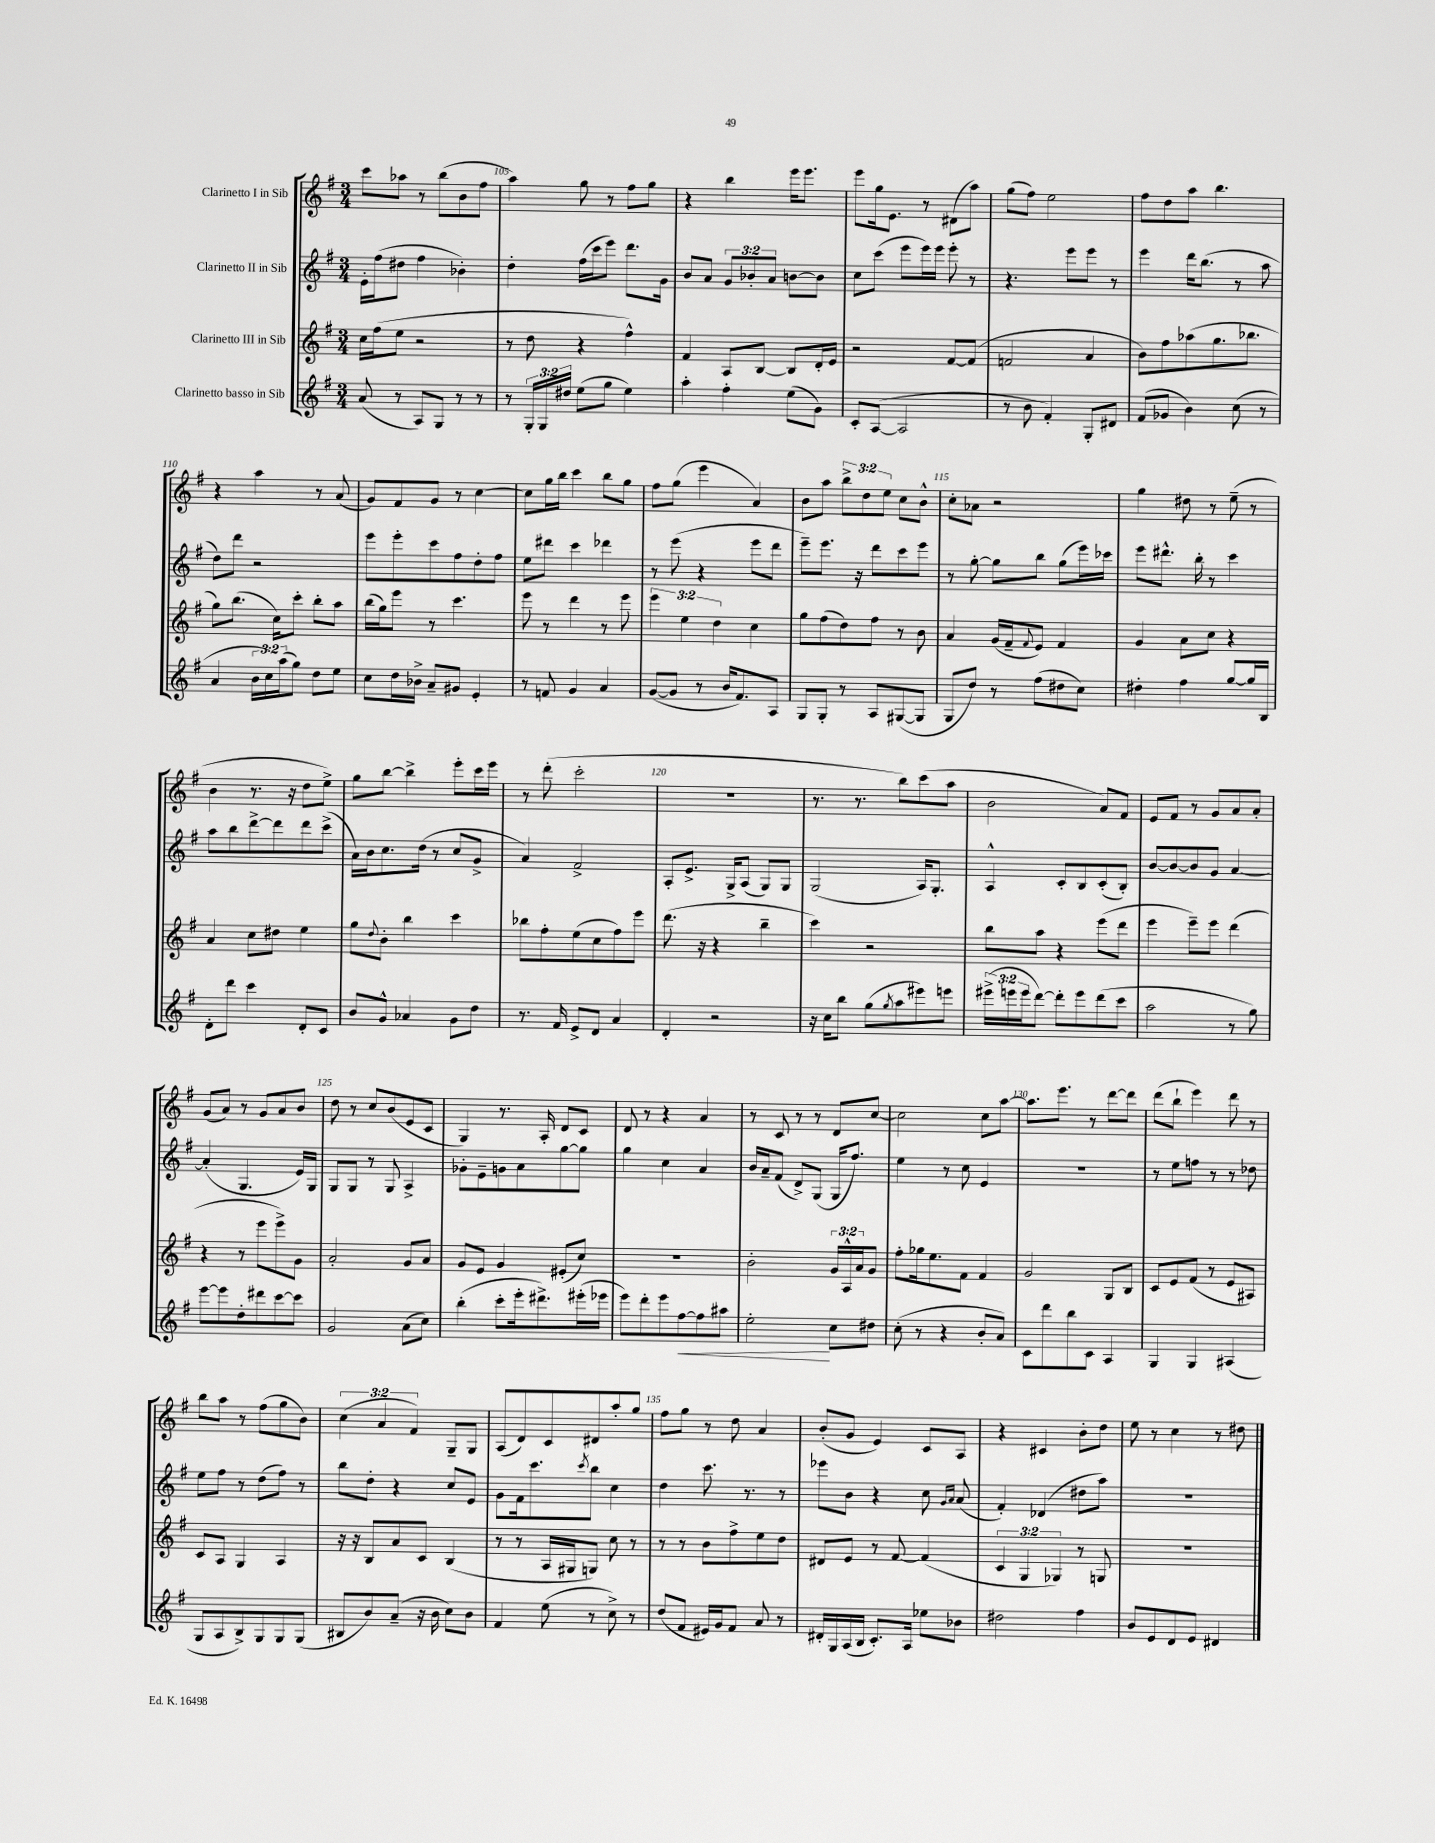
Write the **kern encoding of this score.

**kern	**kern	**kern	**kern
*staff4	*staff3	*staff2	*staff1
*clefG2	*clefG2	*clefG2	*clefG2
*k[f#]	*k[f#]	*k[f#]	*k[f#]
*M3/4	*M3/4	*M3/4	*M3/4
(8a	16cc	16e'	8ccc
.	(16ff#	(16ff#	.
8r	8ee	8dd#	8aa-
8A)	2r	4ff#	8r
8G	.	.	(8bb
8r	.	4b-')	8b
8r	.	.	8ff#
=	=	=	=
8r	8r	4dd'	4aa)
24G'	8dd	.	.
24G	.	.	.
24dd#	.	.	.
(8ee	4r	(16ff#	8gg
.	.	16ccc	.
8gg	.	8eee)	8r
4ee)	4ff#^^)	8.ddd	8ff#
.	.	.	8gg
.	.	16g	.
=	=	=	=
4aa'	4f#	8b	4r
.	.	8a	.
4ff#'	8A	12g	4bb
.	.	12b-'	.
.	[8B	.	.
.	.	12a	.
(8ee	8B]	[8b	16eee
.	.	.	8.eee
8g)	16d'	8b]	.
.	16e	.	.
=	=	=	=
8c'	2r	8cc	8eee
([8A	.	(8ccc	16gg
.	.	.	8.e
2A]	.	8eee	.
.	.	16eee)	8r
.	.	16eee	.
.	[8f#	8eee'	(8d#
.	(8f#]	8r	8aa)
=	=	=	=
8r	2f	4.r	(8gg
8b	.	.	8ff#)
4f#')	.	.	2ee
.	.	8eee	.
8G'	4a	8eee	.
8d#	.	8r	.
=	=	=	=
(8f#	8b)	4eee	8ff#
8g-	8ff#	.	8dd
4b)	(8aa-	16ddd	8aa
.	.	(8.bb	.
.	8.gg	.	4.bb
(8cc	.	8r	.
.	8.bb-	.	.
8r	.	8aa	.
=	=	=	=
4a	8gg)	8dd)	4r
.	(8.bb	8ddd	.
24b	.	2r	4aa
24cc)	.	.	.
.	16cc)	.	.
(24aa	.	.	.
8gg)	8ccc'	.	.
8dd	8bb'	.	8r
8ee	8aa	.	(8a
=	=	=	=
8cc	(16bb	8eee	8g)
.	16gg)	.	.
16dd	8eee	8eee'	8f#
16b-^	.	.	.
8a~	8r	8ccc	8g
8g#	4.ccc	8ff#	8r
4e'	.	8dd'	[4cc
.	.	8ff#	.
=	=	=	=
8r	8eee	8ee	8cc]
8f	8r	8ddd#	16gg
.	.	.	16bb
4g	4ddd	4ccc	4ccc
4a	8r	4ddd-	8bb
.	8eee	.	8gg
=	=	=	=
([8g	6eee	8r	8ff#
8g]	.	(8eee	(8gg
.	6ee	.	.
8r	.	4r	4eee
.	6dd	.	.
16b	.	.	.
8.f#)	.	.	.
.	4cc	8eee	4a)
8A	.	8ddd	.
=	=	=	=
8G	8gg	8eee~)	8b
8G'	(8ff#	8.eee	8aa
8r	8dd)	.	12bb^
.	.	16r	.
.	.	.	12dd
8A	8ff#	8ddd	.
.	.	.	12ee
([8G#	8r	8ccc	8cc
8G#]	8b	8eee	8b^^
=	=	=	=
8G	4a	8r	8cc'
8dd)	.	[8gg'	8a-
8r	(16g	8gg]	2r
.	16f#~	.	.
.	8qqf#	.	.
(8ff#	8e)	8bb	.
8dd#	4f#	(8gg	.
8cc)	.	16eee)	.
.	.	16ccc-	.
=	=	=	=
4dd#'	4g	8eee	4gg
.	.	8.ddd#^^	.
4ff#	8a	.	8dd#
.	.	16bb'	.
.	8cc	8r	8r
[8gg	4r	4ccc	(8ee~
16gg]	.	.	8r
16B	.	.	.
=	=	=	=
8d'	4a	8aa	4b
8ddd	.	8bb	.
4ccc	8cc	[8ddd^	8.r
.	8dd#	8ddd]	.
.	.	.	16r
8d'	4ee	8ddd	8dd
8c	.	(8ccc^	8ee^)
=	=	=	=
8b	8gg	16a)	8gg
.	.	16b	.
.	8qqdd	.	.
8g^^	8b'	8.cc	[8bb
4a-	4bb	.	4bb^]
.	.	(16dd	.
.	.	8r	.
8g	4ccc	8cc	8eee'
8dd	.	8g^	16ccc
.	.	.	16eee
=	=	=	=
8.r	8bb-	4a)	8r
.	8ff#'	.	(8ddd'
16f#	.	.	.
8e^	(8ee	2f#^	2ccc'
8d	8cc	.	.
4a	8ff#)	.	.
.	8eee	.	.
=	=	=	=
4d'	(8.ddd	8A'	2.r
.	.	8.e^	.
.	16r	.	.
2r	4r	.	.
.	.	16G^	.
.	.	(8A	.
.	4bb~	8G)	.
.	.	8G	.
=	=	=	=
16r	4ccc)	(2G	8.r
16cc	.	.	.
8bb	.	.	.
.	.	.	8.r
(8gg	2r	.	.
8qgg	.	.	.
8aa	.	.	8bb)
8eee#)	.	16A)	(8ccc
.	.	8.G'	.
8eee	.	.	8aa
=	=	=	=
(24eee#^	8bb	4A^^	2b
24eee	.	.	.
24eee	.	.	.
[8ddd)	8aa	.	.
8ddd']	4r	8c'	.
8eee	.	8B	.
(8ddd	(8eee	(8c'	8a)
8ccc	8ddd	8B')	8f#
=	=	=	=
2aa	4eee	[8b	8e
.	.	8b_	8f#
.	8eee~)	8b]	8r
.	8eee	8g	8g
8r	(4ddd	[4a	8a
8gg)	.	.	8a'
=	=	=	=
[8eee	4r	(4a']	(8g
8eee]	.	.	8a)
8dd'	8r	4.G	8r
8ddd#	8eee	.	8g
[8ccc	8eee^)	.	8a
8ccc]	8g	16e)	8b
.	.	16G	.
=	=	=	=
2g	2a'	8G	8dd
.	.	8G	8r
.	.	8r	8cc
.	.	8G	(8b
(8a	8g	4A^	8e
8cc)	8a	.	8c
=	=	=	=
(4bb'	8g	8g-'	4G)
.	8e	8e~	.
8ccc'	4g	8g	8.r
16eee'	.	8a	.
8.ddd#^)	.	.	16A'
.	(8e#'	[8gg	8d
(16eee#'	8cc)	8gg]	8c
16eee-	.	.	.
=	=	=	=
8eee)	2.r	4gg	8d
8ddd'	.	.	8r
8eee	.	4cc	4r
[8ff#	.	.	.
8ff#]	.	4a	4a
8aa#	.	.	.
=	=	=	=
2ee'	2b'	16b	8r
.	.	16a~	.
.	.	(8f#	8c
.	.	8d^)	8r
.	.	(8G	8r
8cc	24g	16G	8d
.	24A^^	.	.
.	.	8.ff#)	.
.	24a	.	.
8dd#	8g	.	[8cc
=	=	=	=
(8cc'	8ff#'	4ee	2cc]
8r	16gg-	.	.
.	8.ee	.	.
4r	.	8r	.
.	8f#	8cc	.
8b'	4f#	4e	8cc
8a)	.	.	[8aa
=	=	=	=
8c	2g	2.r	8.aa]
8ddd	.	.	.
.	.	.	8.eee
8bb	.	.	.
8c	.	.	8r
4A	8G	.	[8ddd
.	8B	.	8ddd]
=	=	=	=
4G	8c	8r	(8ddd
.	8e	8ee	8bb`
4G	(8f#	8ff	4eee)
.	8r	8r	.
(4A#	8e	8r	8ddd
.	8A#)	8dd-	8r
=	=	=	=
8G	8c	8ee	8bb
8A	8A	8ff#	8aa
8B^)	4G	8r	8r
8G	.	(8dd	(8ff#
8G	4A	8ff#)	8gg
(8G	.	8r	8b)
=	=	=	=
8B#	16r	8bb	(6cc
.	16r	.	.
8b)	8B	8dd'	.
.	.	.	6a
(8a~	8a	4r	.
.	.	.	6f#)
16r	8c	.	.
16b	.	.	.
8cc)	(4B	8cc	8G~
8b	.	8e	8G
=	=	=	=
4f#	8r	8g	(8A
.	8r	16f#	8d)
.	.	8.ccc	.
(8ee	16A	.	8c
.	16G#	.	.
.	.	8qccc	.
8r	8G)	8bb	8d#
8cc^)	8cc	4cc	8aa'
8r	8r	.	8gg
=	=	=	=
(8dd	8r	4dd	8ff#
8f#	8r	.	8gg
16e#)	8b	8.ccc	8r
16g	.	.	.
8f#	8ff#^	.	8dd
.	.	8.r	.
8a	8ee	.	4a
8r	8dd	8r	.
=	=	=	=
16d#'	8d#	8eee-	(8b'
16G	.	.	.
(16A	8e	8b	8g
16B	.	.	.
8.c')	8r	4r	4e)
.	[8f#	.	.
16A	.	.	.
8ee-	(4f#]	8cc	8c
.	.	16qqg	.
.	.	16qqa	.
8b-	.	(8a	8A
=	=	=	=
2dd#	6c	4f#')	4r
.	6G	.	.
.	.	(4d-	4c#
.	6G-)	.	.
4ff#	8r	8dd#	8b'
.	8G	8aa)	8dd
=	=	=	=
8b	2.r	2.r	8ee
8e	.	.	8r
8d	.	.	4cc
8e	.	.	.
4d#	.	.	8r
.	.	.	8dd#
==	==	==	==
*-	*-	*-	*-
